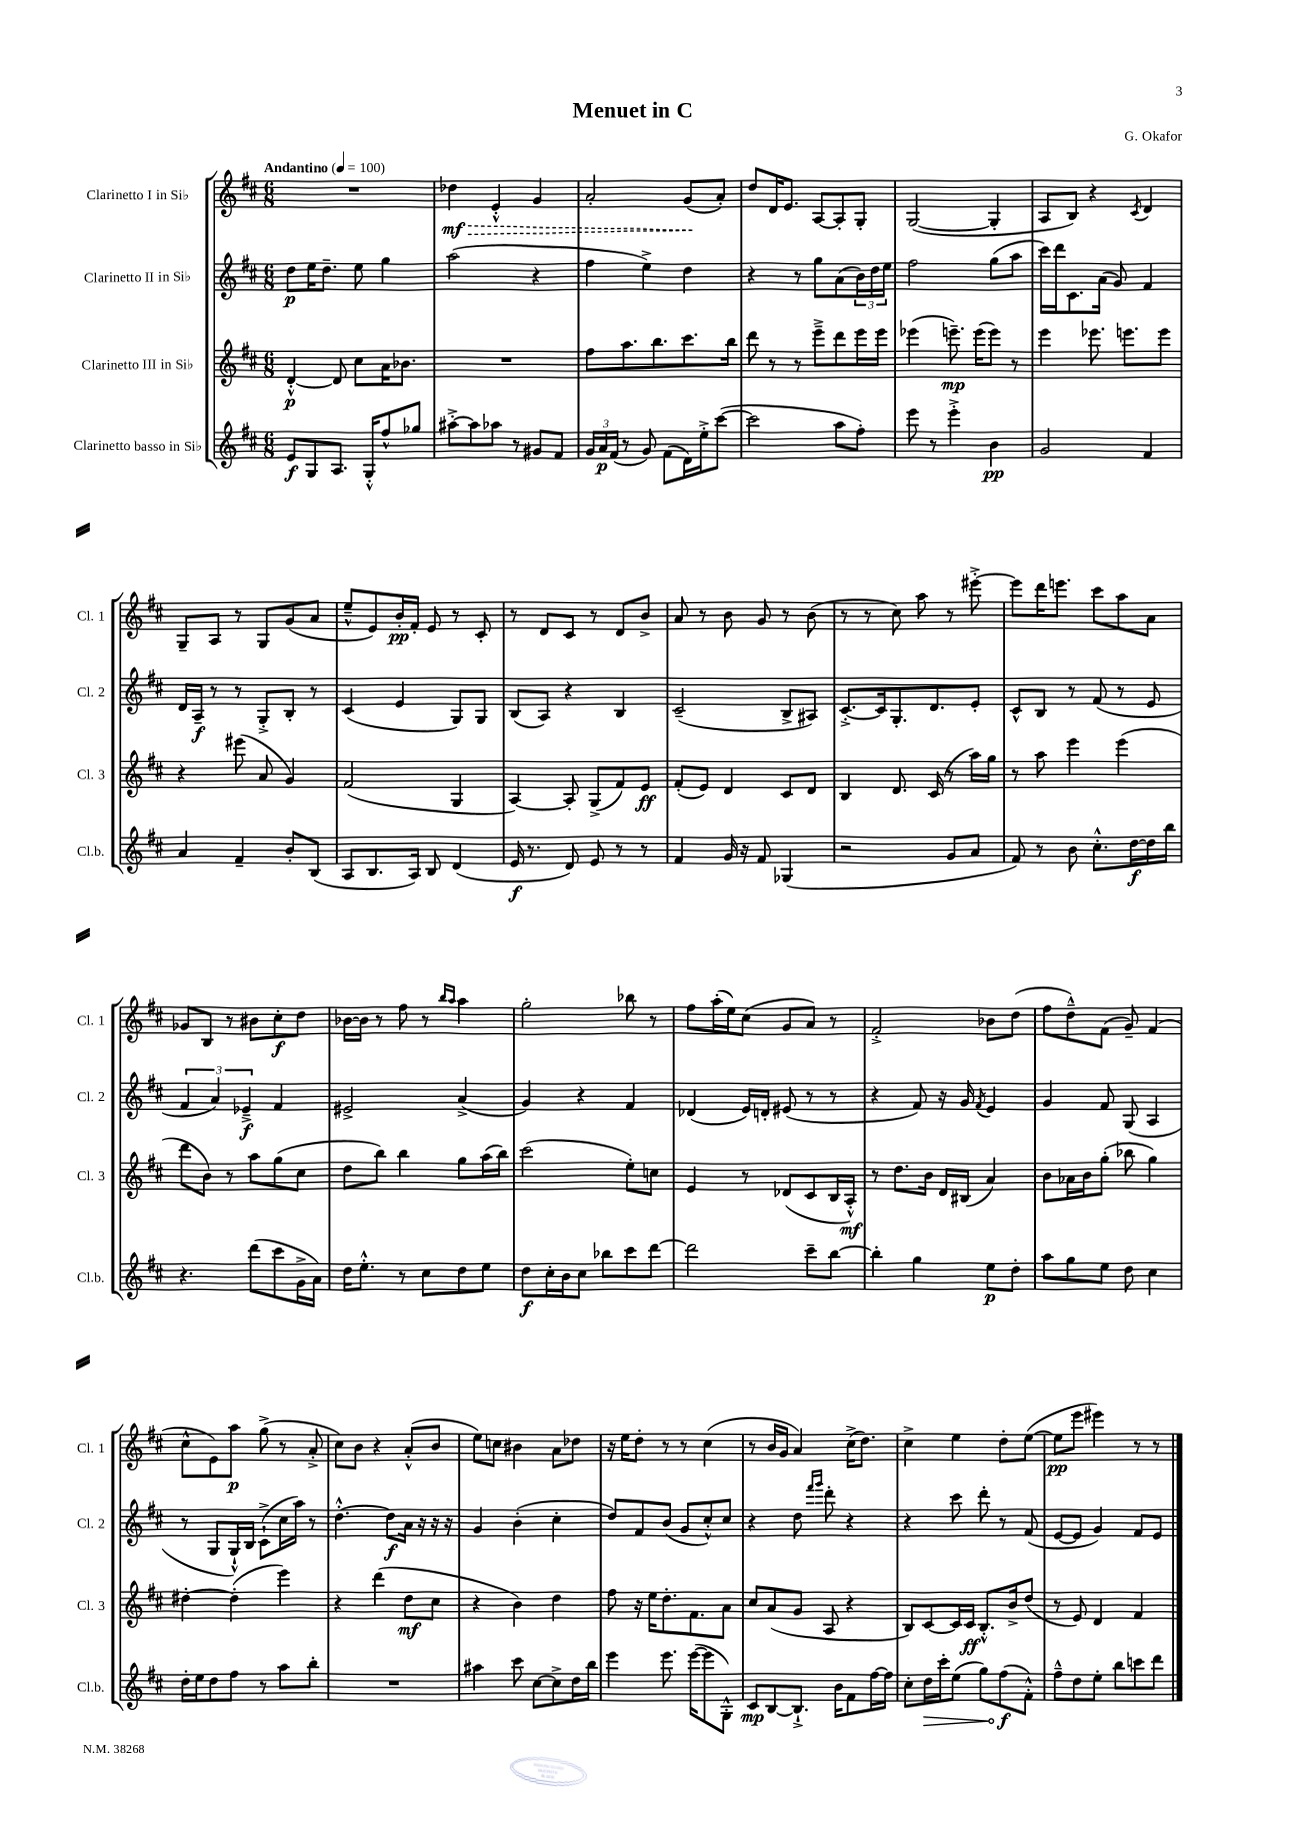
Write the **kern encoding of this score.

**kern	**kern	**kern	**kern
*staff4	*staff3	*staff2	*staff1
*clefG2	*clefG2	*clefG2	*clefG2
*k[f#c#]	*k[f#c#]	*k[f#c#]	*k[f#c#]
*M6/8	*M6/8	*M6/8	*M6/8
*MM100	*MM100	*MM100	*MM100
8e	[4d'^^	8dd	2.r
8G	.	16ee	.
.	.	8.dd~	.
8.A	8d]	.	.
.	8cc#	8ee	.
16G'^^	.	.	.
8ff#^^	16a	4gg	.
.	8.b-	.	.
8gg-	.	.	.
=	=	=	=
[8aa#'^	2.r	(2aa	4dd-
8aa#]	.	.	.
8aa-	.	.	4e'^^
8r	.	.	.
8g#	.	4r	4g
8f#	.	.	.
=	=	=	=
24g	8ff#	4ff#	2a'
24a	.	.	.
(24f#	.	.	.
8r	8.aa	.	.
8g)	.	4ee^)	.
.	8.bb	.	.
(8f#	.	.	.
16d)	8.ccc#	4dd	(8g
16ee'^	.	.	.
([8ccc#	.	.	8a')
.	16bb	.	.
=	=	=	=
2ccc#]	8ddd	4r	8dd
.	8r	.	16d
.	.	.	8.e
.	8r	8r	.
.	8eee~^	8gg	[8A
8aa	8ddd	(8a	8A']
8ff#')	16eee	24b)	8G'
.	.	24dd	.
.	16eee	.	.
.	.	24ee	.
=	=	=	=
8eee	(4eee-	2ff#	([2G
8r	.	.	.
4eee'^	8.eee~)	.	.
.	(16eee	.	.
4b	8eee)	(8gg	4G']
.	8r	8aa	.
=	=	=	=
2g	4eee	16ccc#)	8A
.	.	16ddd	.
.	.	8.c#	8B)
.	8.eee-	.	4r
.	.	(16a	.
.	.	8g)	.
.	8.eee	.	.
.	.	.	8qc#
4f#	.	4f#	4d
.	8eee	.	.
=	=	=	=
4a	4r	16d	8G~
.	.	16A~	.
.	.	8r	8A
4f#~	(8eee#	8r	8r
.	8a	8G'^	8G
8b'	4g)	8B'	(8g
(8B	.	8r	8a
=	=	=	=
8A	(2f#	(4c#	8ee~^^
8.B	.	.	8e)
.	.	4e	16b'
16A)	.	.	16f#'
8B	.	.	8e
(4d	4G	8G)	8r
.	.	8G	8c#'
=	=	=	=
16e	[4A)	(8B	8r
8.r	.	.	.
.	.	8A)	8d
8d)	8A']	4r	8c#
8e	(8G^	.	8r
8r	8f#)	4B	8d
8r	8e	.	8b^
=	=	=	=
4f#	(8f#'	(2c#~	8a
.	8e)	.	8r
16g	4d	.	8b
16r	.	.	.
8f#	.	.	8g
(4G-	8c#	8B^	8r
.	8d	8A#)	(8b
=	=	=	=
2r	4B	[8.c#'^	8r
.	.	.	8r
.	.	16c#]	.
.	8.d	8.G'	8cc#)
.	.	.	8aa
.	(16c#	8.d	.
8g	8r	.	8r
8a	16aa)	8e'	[8eee#'^
.	16gg	.	.
=	=	=	=
8f#)	8r	8c#^^	8eee#]
8r	8aa	8B	16ddd
.	.	.	8.eee
8b	4eee	8r	.
8.cc#'^^	.	(8f#	8ccc#
.	(4eee	8r	8aa
[16dd	.	.	.
16dd]	.	8e	8a
16bb	.	.	.
=	=	=	=
4.r	8ddd	6f#	8g-
.	8b)	.	8B
.	.	6a)	.
.	8r	.	8r
.	.	6e-~^	.
(8ddd	8aa	.	8b#
8ccc#	(8gg	4f#	8cc#'
16g^	8cc#	.	8dd
16a)	.	.	.
=	=	=	=
16dd	8dd	2e#^	[16b-
8.ee'^^	.	.	16b-]
.	8bb)	.	8r
8r	4bb	.	8ff#
8cc#	.	.	8r
.	.	.	16qqbb
.	.	.	16qqaa
8dd	8gg	(4a^	4aa
8ee	(16aa	.	.
.	16bb)	.	.
=	=	=	=
8dd	(2ccc#	4g)	2gg'
16cc#'	.	.	.
16b	.	.	.
8cc#	.	4r	.
8bb-	.	.	.
8ccc#	8ee')	4f#	8bb-
[8ddd	8cc	.	8r
=	=	=	=
2ddd]	4e	(4d-	8ff#
.	.	.	(16aa'
.	.	.	16ee)
.	8r	16e)	(8cc#
.	.	16d'	.
.	(8d-	(8e#	8g
8ccc#~	8c#	8r	8a)
[8bb	16B	8r	8r
.	16A'^^)	.	.
=	=	=	=
4bb']	8r	4r	2f#'^
.	8.dd	.	.
4gg	.	8f#)	.
.	16b	.	.
.	16d	16r	.
.	(16B#	16g	.
.	.	8qf#	.
8ee	4a)	4e	8b-
8dd'	.	.	(8dd
=	=	=	=
8aa	8b	4g	8ff#
8gg	16a-	.	8dd~^^)
.	16b	.	.
8ee	(8gg'	8f#	(8f#
8dd	8bb-	(8G	8g~)
4cc#	4gg)	4A	(4f#
=	=	=	=
16dd'	[4dd#'	8r	8cc#^^
16ee	.	.	.
8dd	.	8G	8e)
8ff#	(4dd#']	16G`^^)	8aa
.	.	16B	.
8r	.	(8c#`^	(8gg^
8aa	4eee)	16cc#	8r
.	.	16aa)	.
8bb'	.	8r	8a'^
=	=	=	=
2.r	4r	[4.dd'^^	8cc#)
.	.	.	8b
.	(4ddd	.	4r
.	.	8dd]	.
.	8dd	16a	(8a'^^
.	.	16r	.
.	8cc#	16r	8b
.	.	16r	.
=	=	=	=
4aa#	4r	4g	8ee)
.	.	.	8cc
8ccc#	4b)	(4b'	4b#
[8cc#	.	.	.
8cc#^]	4dd	4cc#'	8a
16dd	.	.	8dd-
16bb	.	.	.
=	=	=	=
4eee	8ff#	8dd)	16r
.	.	.	16ee
.	16r	8f#	8dd'
.	16ee	.	.
8.eee	8.dd'	(8b	8r
.	.	8g	8r
([16eee	8.f#	.	.
8eee]	.	8cc#'^^)	(4cc#
8G'^^)	8a	8cc#	.
=	=	=	=
8c#	8cc#	4r	8r
[8B	(8a	.	16b
.	.	.	16g
8.B`^]	8g	8dd	4a)
.	.	16qqfff#	.
.	.	16qqggg	.
.	8A	8ddd'	.
16b	.	.	.
8f#	4r	4r	(16cc#^
.	.	.	8.dd)
[16ff#	.	.	.
16ff#]	.	.	.
=	=	=	=
8cc#'	8B)	4r	4cc#^
16dd	[8c#	.	.
16ccc#'	.	.	.
(8ee	16c#]	8ccc#	4ee
.	16c#	.	.
8gg)	8.B'^^	8ddd'	.
(8ff#	.	8r	8dd'
.	16b^	.	.
8f#'^^)	(8dd	(8f#	([8ee
=	=	=	=
8ff#~^^	8r	[8e	8ee]
8dd	8e)	8e]	8eee
8ee'	4d	4g)	4eee#)
8bb	.	.	.
8ccc	4f#	8f#	8r
8ddd	.	8e	8r
==	==	==	==
*-	*-	*-	*-
